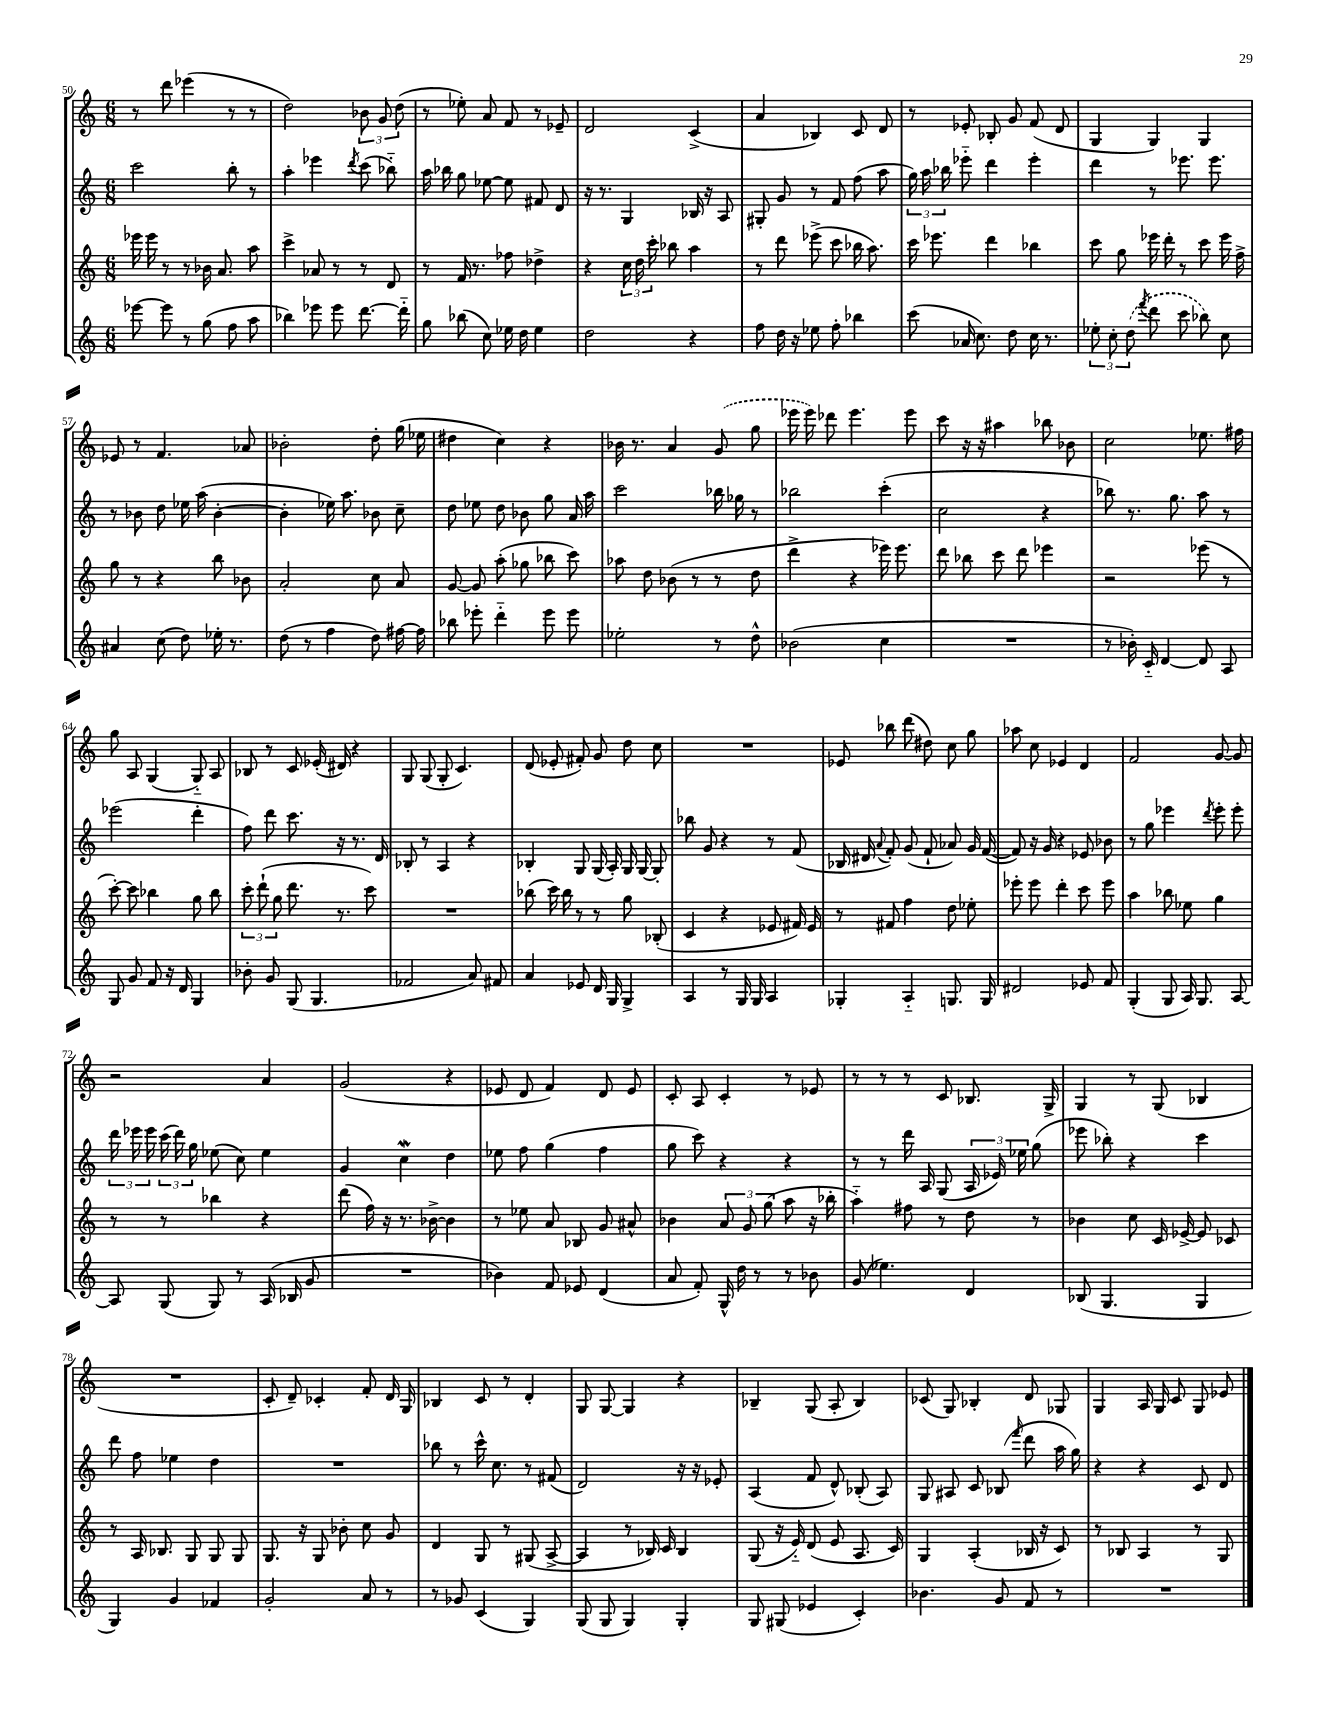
<<
\new StaffGroup <<
\new Staff = "s0" {
    \clef treble \key c \major \numericTimeSignature \time 6/8
    \autoBeamOff r8 d'''8 ees'''4( r8 r8 |
    d''2) \tuplet 3/2 { bes'8 g'8 d''8( } |
    r8 ees''8-.) a'8 f'8 r8 ees'8-- |
    d'2 c'4->( |
    a'4 bes4) c'8 d'8 |
    r8 ees'8-. bes8-. g'8 f'8( d'8 |
    g4 g4) g4 |
    ees'8 r8 f'4. aes'8 |
    bes'2-. d''8-. g''16( ees''16 |
    dis''4 c''4) r4 |
    bes'16 r8. a'4 \once \slurDashed g'8( g''8 |
    ees'''16 ees'''16) des'''8 ees'''4. ees'''8 |
    c'''8 r16 r16 ais''4 bes''8 bes'8 |
    c''2 ees''8. fis''16 |
    g''8 a8 g4( g8-_) a8 |
    bes8 r8 c'8 ees'16-.( dis'16) r4 |
    g8 g8( g8-. c'4.) |
    d'8( ees'8-. fis'8-.) g'8 d''8 c''8 |
    R2. |
    ees'8 bes''8 d'''8( dis''8) c''8 g''8 |
    aes''8 c''8 ees'4 d'4 |
    f'2 g'8~ g'8 |
    r2 a'4 |
    g'2( r4 |
    ees'8 d'8 f'4) d'8 ees'8 |
    c'8-. a8 c'4-. r8 ees'8 |
    r8 r8 r8 c'8 bes8. g16-> |
    g4 r8 g8( bes4 |
    R2. |
    c'8-. d'8--) ces'4-. f'8-. d'16 g16 |
    bes4 c'8 r8 d'4-. |
    g8 g8~ g4 r4 |
    bes4-- g8( a8-. bes4) |
    ces'8( g8) bes4-. d'8 ges8 |
    g4 a16 g16 c'8 g8 ees'8 \bar "|." |
}
\new Staff = "s1" {
    \clef treble \key c \major \numericTimeSignature \time 6/8
    \autoBeamOff c'''2 b''8-. r8 |
    a''4-. ees'''4 \acciaccatura { d'''8 } c'''8( bes''8-_) |
    a''16 bes''16 g''8 ees''8~ ees''8 fis'8 d'8 |
    r16 r8. g4 bes16 r16 a8 |
    gis8-. g'8 r8 f'8 f''8( a''8 |
    \tuplet 3/2 { g''16) a''16 bes''16 } ees'''8-_ d'''4 ees'''4-. |
    d'''4 r8 ees'''8. ees'''8. |
    r8 bes'8 d''8 ees''16 a''16( bes'4~-. |
    bes'4-. ees''16) a''8. bes'8 c''8-- |
    d''8 ees''8 d''8 bes'8 g''8 a'16 a''16 |
    c'''2 bes''16 ges''16 r8 |
    bes''2 c'''4-.( |
    c''2 r4 |
    bes''8) r8. g''8. a''8 r8 |
    ees'''2( d'''4-. |
    f''8) d'''8 c'''8. r16 r8. d'16 |
    bes8-. r8 a4 r4 |
    bes4-. g8 g16( a16-.) g16 g16~ g8-. |
    bes''8 g'8 r4 r8 f'8( |
    bes16 dis'16 \appoggiatura { a'8 } f'8-.) g'8( f'8-! aes'8) g'16 f'16~( |
    f'8) r16 g'16 r4 ees'8 bes'8 |
    r8 g''8 ees'''4 \acciaccatura { d'''8 } ees'''8-. ees'''8-. |
    \tuplet 3/2 { d'''16 ees'''16 ees'''16 } \tuplet 3/2 { c'''16( d'''16) g''16 } ees''8( c''8) ees''4 |
    g'4 c''4\mordent d''4 |
    ees''8 f''8 g''4( f''4 |
    g''8 c'''8) r4 r4 |
    r8 r8 d'''16 a16 g8( \tuplet 3/2 { a16 ees'16) ees''16 } g''8( |
    ees'''8 bes''8-.) r4 c'''4 |
    d'''8 f''8 ees''4 d''4 |
    R2. |
    bes''8 r8 c'''16-^ c''8. r8 fis'8( |
    d'2) r16 r16 ees'8-. |
    a4( f'8 d'8-^) bes8-.( a8) |
    g8 ais8 c'8 bes8( \grace { f'''16 } d'''8 a''16 g''16) |
    r4 r4 c'8 d'8 \bar "|." |
}
\new Staff = "s2" {
    \clef treble \key c \major \numericTimeSignature \time 6/8
    \autoBeamOff ees'''16 ees'''16 r8 r8 bes'16 a'8. a''8 |
    c'''4-> aes'8 r8 r8 d'8 |
    r8 f'16 r8. fes''8 des''4-> |
    r4 \tuplet 3/2 { c''16 d''16 c'''16-. } bes''8 a''4 |
    r8 d'''8 ees'''8->( c'''8 bes''16 a''8.) |
    c'''16 ees'''8. d'''4 bes''4 |
    c'''8 g''8 ees'''16 d'''16-. r8 c'''8 ees'''16 f''16-> |
    g''8 r8 r4 b''8 bes'8 |
    a'2-. c''8 a'8 |
    g'8~ g'8 a''8-.( ges''8 bes''8 c'''8) |
    aes''8 d''8 bes'8( r8 r8 d''8 |
    d'''4-> r4 ees'''16) ees'''8. |
    d'''8 bes''8 c'''8 d'''8 ees'''4 |
    r2 ees'''8( r8 |
    c'''8~-.) c'''8 bes''4 g''8 bes''8 |
    \tuplet 3/2 { c'''8-. d'''8-!( g''8 } d'''8. r8. c'''8) |
    R2. |
    bes''8( c'''16) bes''16 r8 r8 g''8 bes8-.( |
    c'4 r4 ees'8 fis'16) ees'16 |
    r8 fis'8 f''4 d''8 ees''8-. |
    ees'''8-. ees'''8 d'''4-. c'''8 ees'''8 |
    a''4 bes''8 ees''8 g''4 |
    r8 r8 bes''4 r4 |
    d'''8( f''16) r16 r8. bes'16~-> bes'4 |
    r8 ees''8 a'8 bes8 g'8 ais'8-^ |
    bes'4 \tuplet 3/2 { a'8 g'8 g''8( } a''8 r16 bes''16-. |
    a''4-_) fis''8 r8 d''8 r8 |
    bes'4 c''8 c'16 ees'16~-> ees'8 ces'8 |
    r8 a16 bes8. g8 g8 g8 |
    g8. r16 g8 bes'8-. c''8 g'8 |
    d'4 g8 r8 gis8( a8~-> |
    a4 r8 bes16) c'16 bes4 |
    g8( r16 e'16-_) d'8( e'8 a8. c'16) |
    g4 a4-.( bes16 r16 c'8) |
    r8 bes8 a4 r8 g8 \bar "|." |
}
\new Staff = "s3" {
    \clef treble \key c \major \numericTimeSignature \time 6/8
    \autoBeamOff ees'''8~ ees'''8 r8 g''8( f''8 a''8 |
    bes''4) ees'''8 ees'''8 d'''8.~ d'''16-_ |
    g''8 bes''8( c''8) ees''16 d''16 ees''4 |
    d''2 r4 |
    f''8 d''16 r16 ees''8 f''8-. bes''4 |
    c'''8( aes'16 c''8.) d''8 c''16 r8. |
    \tuplet 3/2 { ees''8-. c''8-. \once \slurDashed d''8( } \acciaccatura { f'''8 } d'''8 c'''8 bes''8) c''8 |
    ais'4 c''8( d''8) ees''16-. r8. |
    d''8( r8 f''4 d''8) fis''16~ fis''16 |
    bes''8 ees'''8-. d'''4-_ ees'''8 ees'''8 |
    ees''2-. r8 d''8-^ |
    bes'2( c''4 |
    R2. |
    r8 bes'16-.) c'16-_ d'4~ d'8 a8 |
    g8 g'8 f'8 r16 d'16 g4 |
    bes'8-. g'8 g8( g4. |
    fes'2 a'8) fis'8 |
    a'4 ees'8 d'16 g16 g4-> |
    a4 r8 g16 g16 a4 |
    ges4-. a4-_ g8. g16 |
    dis'2 ees'8 f'8 |
    g4-.( g8 a16) g8. a8~ |
    a8 g8( g8) r8 a16( bes16 g'8 |
    R2. |
    bes'4) f'8 ees'8 d'4( |
    a'8 f'8-.) g16-^ d''16 r8 r8 bes'8 |
    g'8( ees''4.) d'4 |
    bes8( g4. g4 |
    g4) g'4 fes'4 |
    g'2-. a'8 r8 |
    r8 ges'8 c'4( g4) |
    g8( g8 g4) g4-. |
    g8 gis8( ees'4 c'4-.) |
    bes'4. g'8 f'8 r8 |
    R2. \bar "|." |
}
>>
>>
\layout { \context { \Score currentBarNumber = #50 } }
